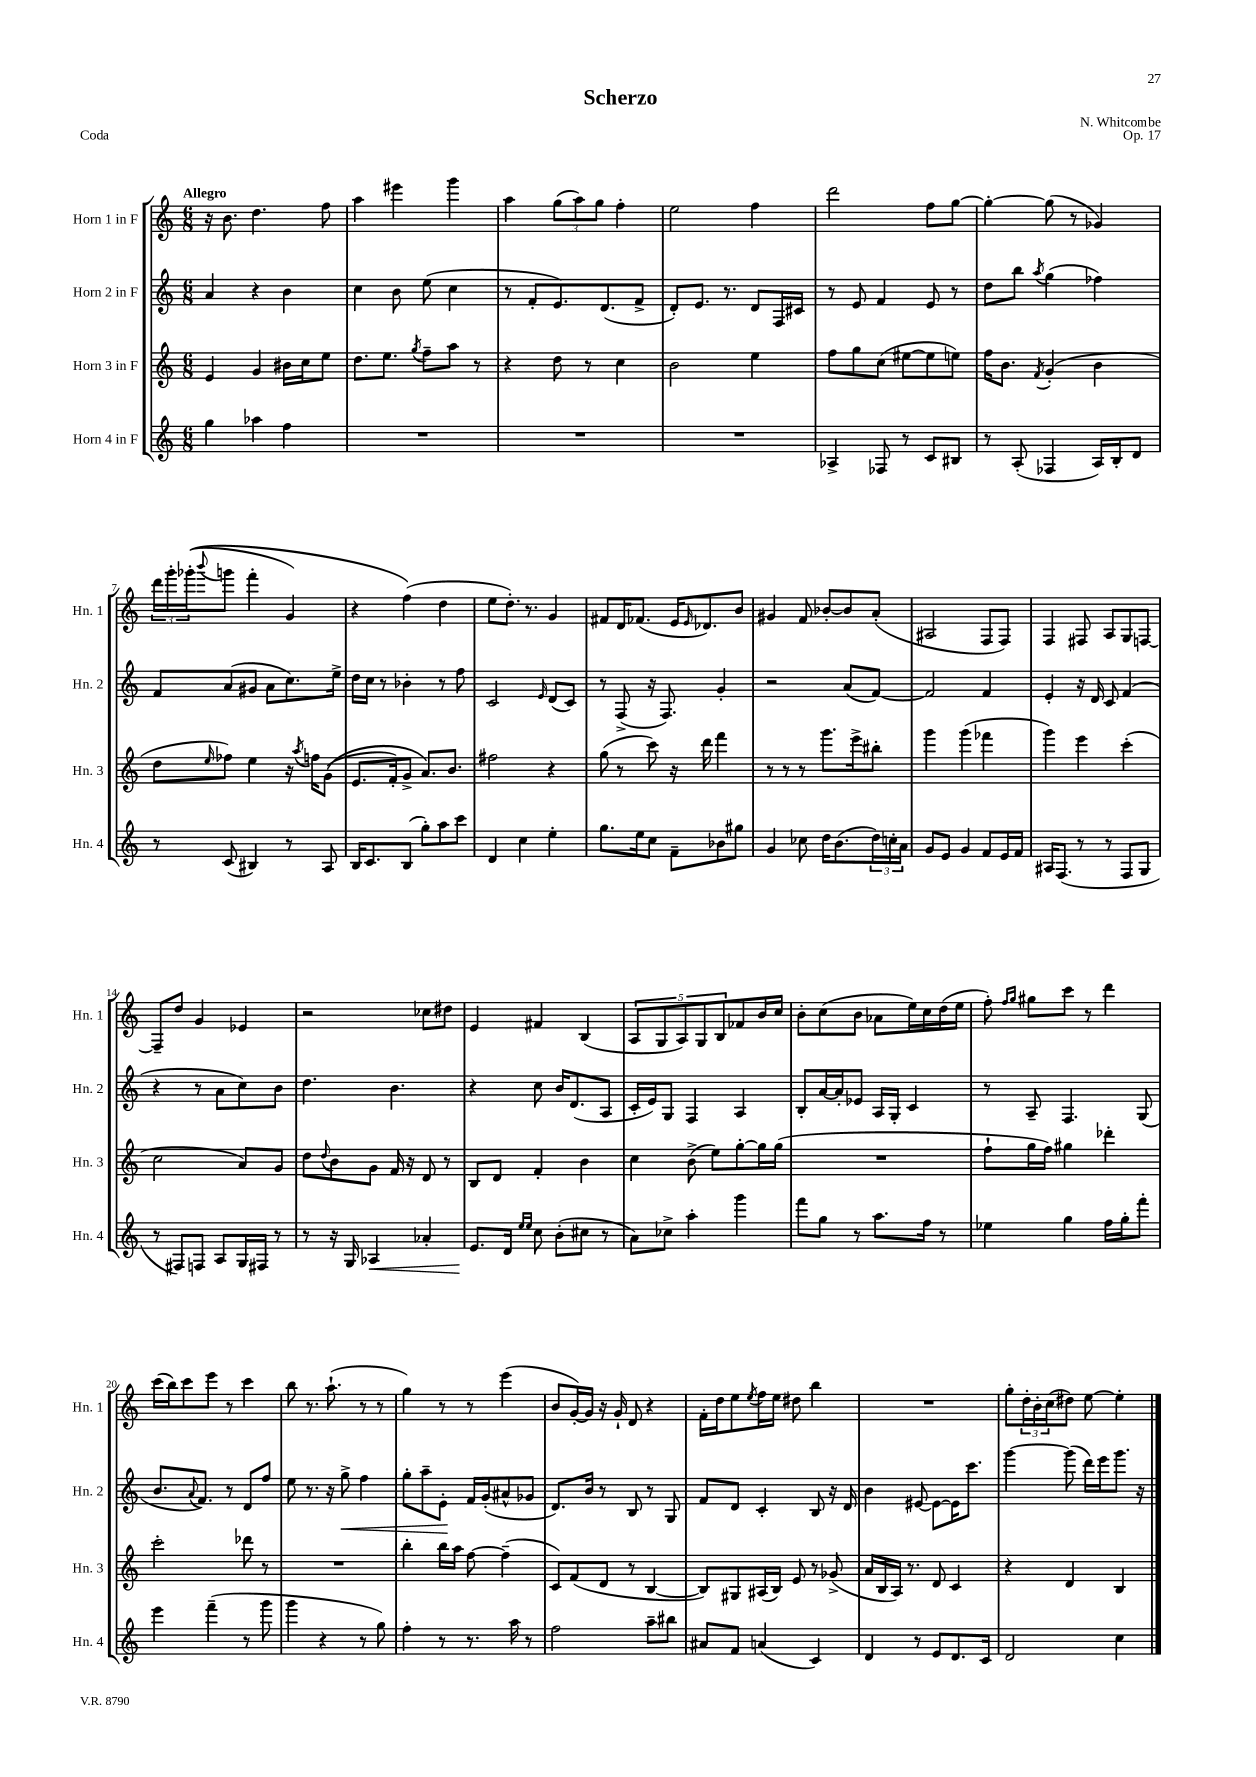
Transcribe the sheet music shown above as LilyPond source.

\header { title = "Scherzo" composer = "N. Whitcombe" opus = "Op. 17" piece = "Coda" }
<<
\new StaffGroup <<
\new Staff = "s0" \with { instrumentName = "Horn 1 in F" shortInstrumentName = "Hn. 1" } {
    \clef treble \key c \major \numericTimeSignature \time 6/8 \tempo "Allegro"
    r16 b'8. d''4. f''8 |
    a''4 eis'''4 g'''4 |
    a''4 \tuplet 3/2 { g''8( a''8) g''8 } f''4-. |
    e''2 f''4 |
    d'''2 f''8 g''8~ |
    g''4~-. g''8( r8 ges'4) |
    \tuplet 3/2 { d'''16 g'''16-. ges'''16-.(\( } \appoggiatura { b'''8 } g'''8 f'''4-. g'4) |
    r4 f''4(\) d''4 |
    e''8 d''8.-.) r8. g'4 |
    fis'8 d'16 fes'8.( e'16 \grace { e'16 } des'8.) b'8 |
    gis'4 f'8 bes'8~-. bes'8 a'8-.( |
    ais2 f8 f8) |
    f4 fis8 a8 g8 f8~ |
    f8-- d''8 g'4 ees'4 |
    r2 ces''8 dis''8 |
    e'4 fis'4 b4( |
    \tuplet 5/4 { a8 g8 a8) g8 b8 } fes'8 b'16 c''16 |
    b'8-. c''8( b'8 aes'8 e''16) c''16 d''16( e''16 |
    f''8-.) \grace { f''16 g''16 } gis''8 c'''8 r8 d'''4 |
    c'''16( b''16) c'''8 e'''8 r8 c'''4 |
    b''8 r8. a''8.-!( r8 r8 |
    g''4) r8 r8 e'''4( |
    b'8 g'16~-.) g'16 r16 g'16-! d'8 r4 |
    f'16-. d''16 e''8 \acciaccatura { e''8 } f''16 e''16 dis''8 b''4 |
    R2. |
    g''8-. \tuplet 3/2 { d''16-. b'16-. c''16( } dis''8) e''8~ e''4-. \bar "|." |
}
\new Staff = "s1" \with { instrumentName = "Horn 2 in F" shortInstrumentName = "Hn. 2" } {
    \clef treble \key c \major \numericTimeSignature \time 6/8
    a'4 r4 b'4 |
    c''4 b'8 e''8( c''4 |
    r8 f'8-. e'8.) d'8.( f'8-> |
    d'8-.) e'8. r8. d'8 f16 cis'16 |
    r8 e'8 f'4 e'8 r8 |
    d''8 b''8 \acciaccatura { a''8 } g''4( fes''4) |
    f'8 a'8( gis'8 a'8 c''8.) e''16-> |
    d''16 c''16 r8 bes'4-. r8 f''8 |
    c'2 \grace { e'16 } d'8( c'8) |
    r8 f8->( r16 f8.) g'4-. |
    r2 a'8( f'8~) |
    f'2 f'4 |
    e'4-. r16 d'16 c'8 f'4( |
    r4 r8 a'8 c''8) b'8 |
    d''4. b'4. |
    r4 c''8 b'16 d'8.( a8 |
    c'16-. e'16) g8 f4 a4 |
    b8-. a'16~ a'16-. ees'8 a16 g16-. c'4 |
    r8 a8-- f4. g8( |
    b'8. \appoggiatura { a'8 } f'8.) r8 d'8 f''8 |
    e''8 r8. r16 g''8->\< f''4 |
    g''8-. a''8-- e'8-.\! f'16 g'16-.( ais'8-^ ges'8 |
    d'8.) b'16 r8 b8 r8 g8 |
    f'8 d'8 c'4-. b8 r16 d'16 |
    b'4 eis'8~ eis'8~ eis'16 c'''8. |
    g'''4~ g'''8( d'''16) e'''16 g'''8. r16 \bar "|." |
}
\new Staff = "s2" \with { instrumentName = "Horn 3 in F" shortInstrumentName = "Hn. 3" } {
    \clef treble \key c \major \numericTimeSignature \time 6/8
    e'4 g'4 bis'16 c''16 e''8 |
    d''8. e''8. \acciaccatura { g''8 } f''8-- a''8 r8 |
    r4 d''8 r8 c''4 |
    b'2 e''4 |
    f''8 g''8 c''8( eis''8~ eis''8 e''8) |
    f''16 b'8. \acciaccatura { f'8 } g'4-.( b'4 |
    d''8 \grace { e''16 } fes''8) e''4 r16 \acciaccatura { a''8 } f''16 g'8(\( |
    e'8. f'16-.) g'8-> a'8.\) b'8. |
    fis''2 r4 |
    g''8( r8 c'''8) r16 d'''16 f'''4 |
    r8 r8 r8 g'''8. e'''16-> bis''8-. |
    g'''4 g'''4( fes'''4 |
    g'''4) e'''4 c'''4-.( |
    c''2 a'8) g'8 |
    d''8 \appoggiatura { d''8 } b'8 g'8 f'16 r16 d'8 r8 |
    b8 d'8 f'4-. b'4 |
    c''4 b'8->( e''8) g''8~-. g''16 g''16( |
    R2. |
    f''8-! g''16 f''16) gis''4 des'''4-. |
    c'''2-. des'''8 r8 |
    R2. |
    b''4-. b''16 a''16 f''8~ f''4--( |
    c'8) f'8( d'8 r8 b4~ |
    b8) gis8 ais16( b16) e'8 r8 ges'8->( |
    a'16 b16 a16) r8. d'8 c'4 |
    r4 d'4 b4 \bar "|." |
}
\new Staff = "s3" \with { instrumentName = "Horn 4 in F" shortInstrumentName = "Hn. 4" } {
    \clef treble \key c \major \numericTimeSignature \time 6/8
    g''4 aes''4 f''4 |
    R2. |
    R2. |
    R2. |
    aes4-> fes8 r8 c'8 bis8 |
    r8 a8-.( fes4 a16) b16-. d'8 |
    r8 c'8( bis4) r8 a8 |
    b16 c'8. b8( g''8-.) a''8 c'''8 |
    d'4 c''4 e''4-. |
    g''8. e''16 c''8 f'8-- bes'8 gis''8 |
    g'4 ces''8 d''16 b'8.( \tuplet 3/2 { d''16) c''16-. a'16 } |
    g'8 e'8 g'4 f'8 e'16 f'16 |
    ais16 f8.( r8 r8 f8 g8 |
    r8 fis8) f8 a8 g16 fis16 r8 |
    r8 r16 g16 aes4\< aes'4-. |
    e'8.\! d'16 \grace { e''16 e''16 } c''8 b'8-.( cis''8 r8 |
    a'8) ces''8-> a''4-. g'''4 |
    f'''8 g''8 r8 a''8. f''16 r8 |
    ees''4 g''4 f''16 g''16-. f'''8-. |
    e'''4 f'''4--( r8 g'''8 |
    g'''4 r4 r8 g''8) |
    f''4-. r8 r8. a''16 r8 |
    f''2 a''8-- bis''8 |
    ais'8 f'8 a'4( c'4) |
    d'4 r8 e'8 d'8. c'16 |
    d'2 c''4 \bar "|." |
}
>>
>>
